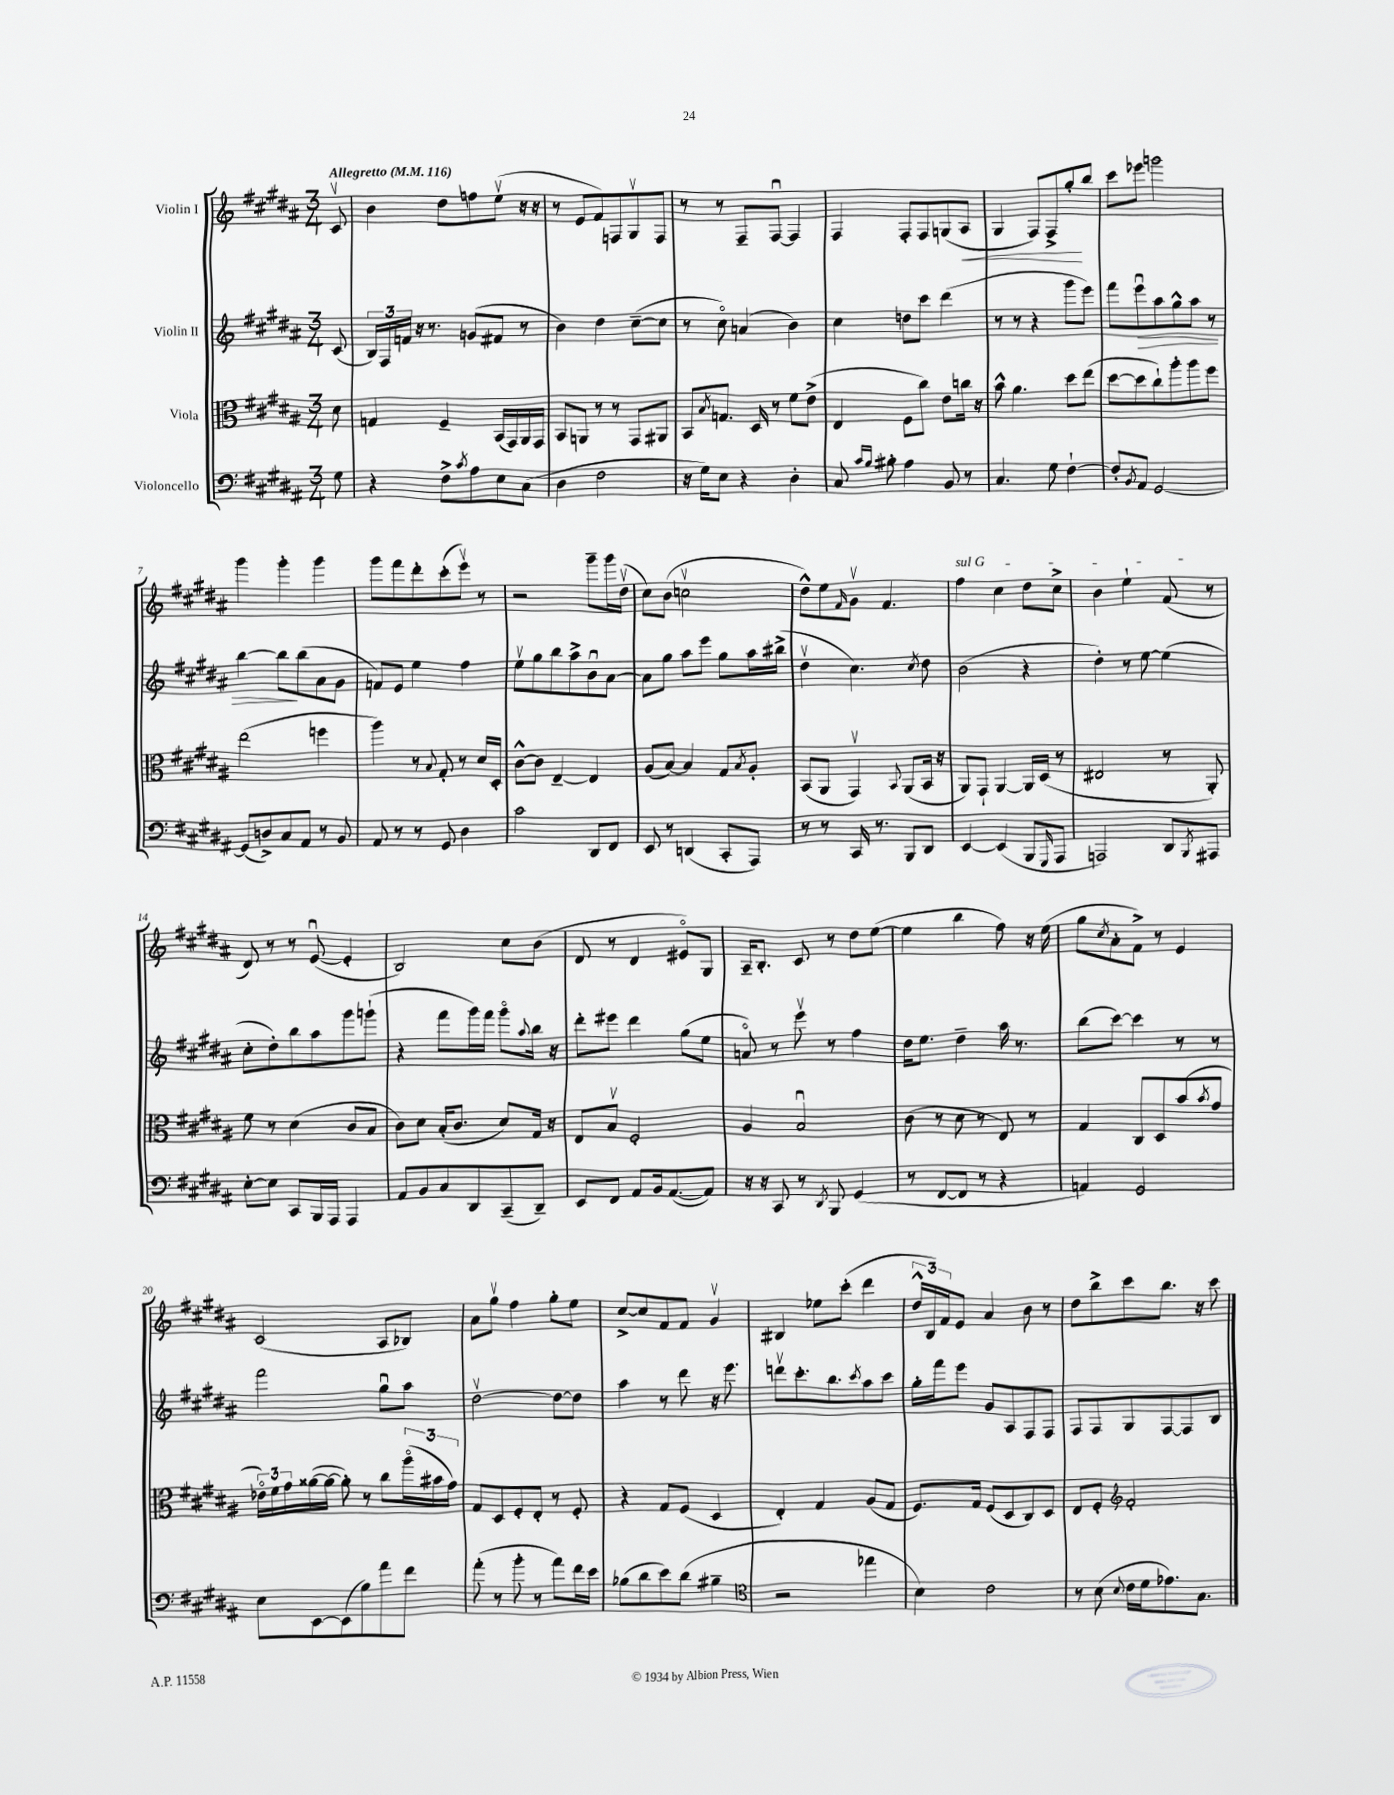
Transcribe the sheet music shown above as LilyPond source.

<<
\new StaffGroup <<
\new Staff = "s0" \with { instrumentName = "Violin I" } {
    \clef treble \key b \major \numericTimeSignature \time 3/4 \partial 8 \tempo "Allegretto" 4 = 116
    cis'8\upbow |
    b'4 dis''8 f''8 e''8\upbow( r16 r16 |
    r8 e'8 fis'8) f8 gis8\upbow f8 |
    r8 r8 fis8-- fis8~\downbow fis4 |
    fis4 fis8-. fis8 g8( ais8\< |
    gis4 fis8) fis8-> gis''8-.\! b''8 |
    cis'''8 ees'''8 g'''2 |
    gis'''4 gis'''4-. gis'''4 |
    gis'''8 fis'''8 dis'''8-. cis'''8-.( e'''8\upbow) r8 |
    r2 gis'''8-- gis'''16 dis''16\upbow( |
    cis''8) b'8( c''2\upbow |
    dis''8-^) e''8 \grace { fis'16 } gis'8\upbow fis'4. |
    \once \override TextSpanner.bound-details.left.text = \markup { \italic "sul G" } fis''4\startTextSpan cis''4 dis''8 cis''8-> |
    b'4 e''4-! fis'8\stopTextSpan( r8 |
    dis'8) r8 r8 e'8~\downbow( e'4-. |
    b2) cis''8 b'8( |
    dis'8 r8 dis'4 eis'8\flageolet) gis8 |
    ais16-- b8.-. cis'8 r8 dis''8 e''8~( |
    e''4 b''4 fis''8) r16 e''16( |
    gis''8 \acciaccatura { cis''8 } ais'8-. fis'8->) r8 e'4 |
    cis'2( ais8 bes8) |
    ais'8 gis''8\upbow fis''4 gis''8-. e''8 |
    cis''8~-> cis''8 fis'8 fis'8 gis'4\upbow |
    bis4 ees''8 cis'''8-.( dis'''4 |
    \tuplet 3/2 { dis''16-^ b16) fis'16 } e'8 ais'4 b'8 r8 |
    dis''8 b''8-> cis'''8 b''8. r16 cis'''8 \bar "|." |
}
\new Staff = "s1" \with { instrumentName = "Violin II" } {
    \clef treble \key b \major \numericTimeSignature \time 3/4 \partial 8
    cis'8( |
    \tuplet 3/2 { b16) fis16 f'16 } r16 r8. g'8( fis'8 r8 |
    b'4) dis''4 cis''8~--( cis''8 |
    r8 cis''8\flageolet) a'4( b'4) |
    cis''4 d''8 cis'''8 dis'''4( |
    r8 r8 r4 gis'''8 e'''8) |
    fis'''8 e'''8\downbow\> ais''8 gis''8-^ ais''8 r8 |
    b''4~ b''8\! b''8( ais'8 gis'8 |
    f'8) e'8 e''4 fis''4 |
    e''8\upbow gis''8 b''8 ais''8-> b'8\downbow ais'8~ |
    ais'8 gis''8 ais''8 e'''8 gis''8 ais''16 bis''16->( |
    dis''4\upbow cis''4.) \acciaccatura { cis''8 } dis''8 |
    b'2( r4 |
    dis''4-.) r8 e''8~ e''4( |
    cis''8-. dis''8-.) b''8 ais''8 gis'''8 g'''8-!( |
    r4 fis'''8 gis'''16) fis'''16 gis'''8\flageolet \appoggiatura { ais''8 } b''16 r16 |
    dis'''8-. eis'''8 dis'''4 gis''8( e''8 |
    a'8\flageolet) r8 e'''8\upbow r8 fis''4 |
    dis''16 e''8. dis''4-- ais''16 r8. |
    b''8( cis'''8~) cis'''4 r8 r8 |
    fis'''2 gis''8\downbow ais''8 |
    dis''2~\upbow dis''8~ dis''8 |
    ais''4 r8 dis'''8 r16 e'''8. |
    d'''8\upbow cis'''8.-. b''8. \acciaccatura { cis'''8 } ais''8 cis'''8 |
    gis''16-. fis'''16 e'''8 gis'8 ais8 fis8 fis8 |
    fis8 fis8 gis8 fis8~ fis8 b8 \bar "|." |
}
\new Staff = "s2" \with { instrumentName = "Viola" } {
    \clef alto \key b \major \numericTimeSignature \time 3/4 \partial 8
    dis'8 |
    g4 fis4-- b,16( gis,16) ais,16 gis,16 |
    b,8 a,8 r8 r8 gis,8 ais,8 |
    b,8 \acciaccatura { b8 } g8. dis16 r8 fis'8 e'8->( |
    e4 fis8 cis''8) e'8 c''16 r16 |
    b'8-^ ais'4. dis''8 e''8( |
    dis''8~ dis''8 cis''8-!) ais''8-. ais''8 fis''8 |
    e''2( f''4 |
    ais''4) r8 \appoggiatura { b8 } gis8-. r8 dis'16 dis16-. |
    cis'8~-^ cis'8 e4~-- e4 |
    ais8( b8~) b4 gis8 \acciaccatura { b8 } ais8-. |
    b,8( ais,8 gis,4\upbow) \appoggiatura { b,8 } ais,8( b,16 r16 |
    ais,8) gis,8-! ais,4~ ais,16 dis16( r8 |
    eis2 r8 ais,8-.) |
    fis'8 r8 dis'4( cis'8 b8 |
    cis'8) dis'8 b16-.( cis'8. dis'8) gis16 r16 |
    e8 b8\upbow fis2-. |
    ais4 b2\downbow |
    cis'8( r8 dis'8 r8 e8) r8 |
    gis4 cis8 dis8 b'8( \acciaccatura { b'8 } gis'8 |
    \tuplet 3/2 { ees'16\flageolet) fis'16 gis'16 } aisis'16~( aisis'16~ aisis'8-.) r8 cis''8 \tuplet 3/2 { ais''16\flageolet( bis'16 gis'16) } |
    gis8 dis8 fis8-. e8-. r8 fis8-. |
    r4 gis8 fis8( dis4 |
    e4-.) gis4 ais8( gis8 |
    fis8.) gis16 fis8( dis8 cis8) dis8 |
    e8 fis8-. \clef treble fis'2-. \bar "|." |
}
\new Staff = "s3" \with { instrumentName = "Violoncello" } {
    \clef bass \key b \major \numericTimeSignature \time 3/4 \partial 8
    gis8 |
    r4 fis8-> \acciaccatura { cis'8 } ais8 e8 cis8( |
    dis4 fis2 |
    r16 gis16) e8 r4 dis4-. |
    cis8 \grace { cis'16 b16 } bis8-. ais4 b,8 r8 |
    cis4. gis8 fis4~-! |
    fis8-. \acciaccatura { b,8 } ais,8 gis,2~ |
    gis,8( d8->) cis8 ais,8 r8 b,8 |
    ais,8 r8 r8 gis,8 dis4 |
    cis'2 dis,8 fis,8 |
    e,8 r8 d,4( cis,8-. ais,,8) |
    r8 r8 cis,16 r8. b,,8 dis,8 |
    e,4~ e,4( b,,8 \grace { gis,,16 } ais,,8 |
    a,,2) dis,8 \acciaccatura { b,,8 } ais,,8 |
    e8~-. e8 cis,8 b,,16 ais,,16 ais,,4 |
    ais,8 b,8 cis8 dis,8 cis,8--( dis,8--) |
    e,8 fis,8 ais,8 b,16 ais,8.~( ais,8) |
    r16 r16 cis,8 r8 \acciaccatura { dis,8 } b,,8 gis,4( |
    r8 fis,8~ fis,8 r8 r4 |
    a,4) gis,2 |
    e8 e,8~ e,8( b8) ais'8 fis'8 |
    ais'8-.( r8 b'8-. r8 ais'8) fis'16 e'16 |
    bes8( dis'8 e'8) dis'8( bis4-- |
    \clef tenor r2 ees''4 |
    b4) cis'2 |
    r8 b8( \appoggiatura { b8 } cis'16 dis'16 ees'8.) gis8. \bar "|." |
}
>>
>>
